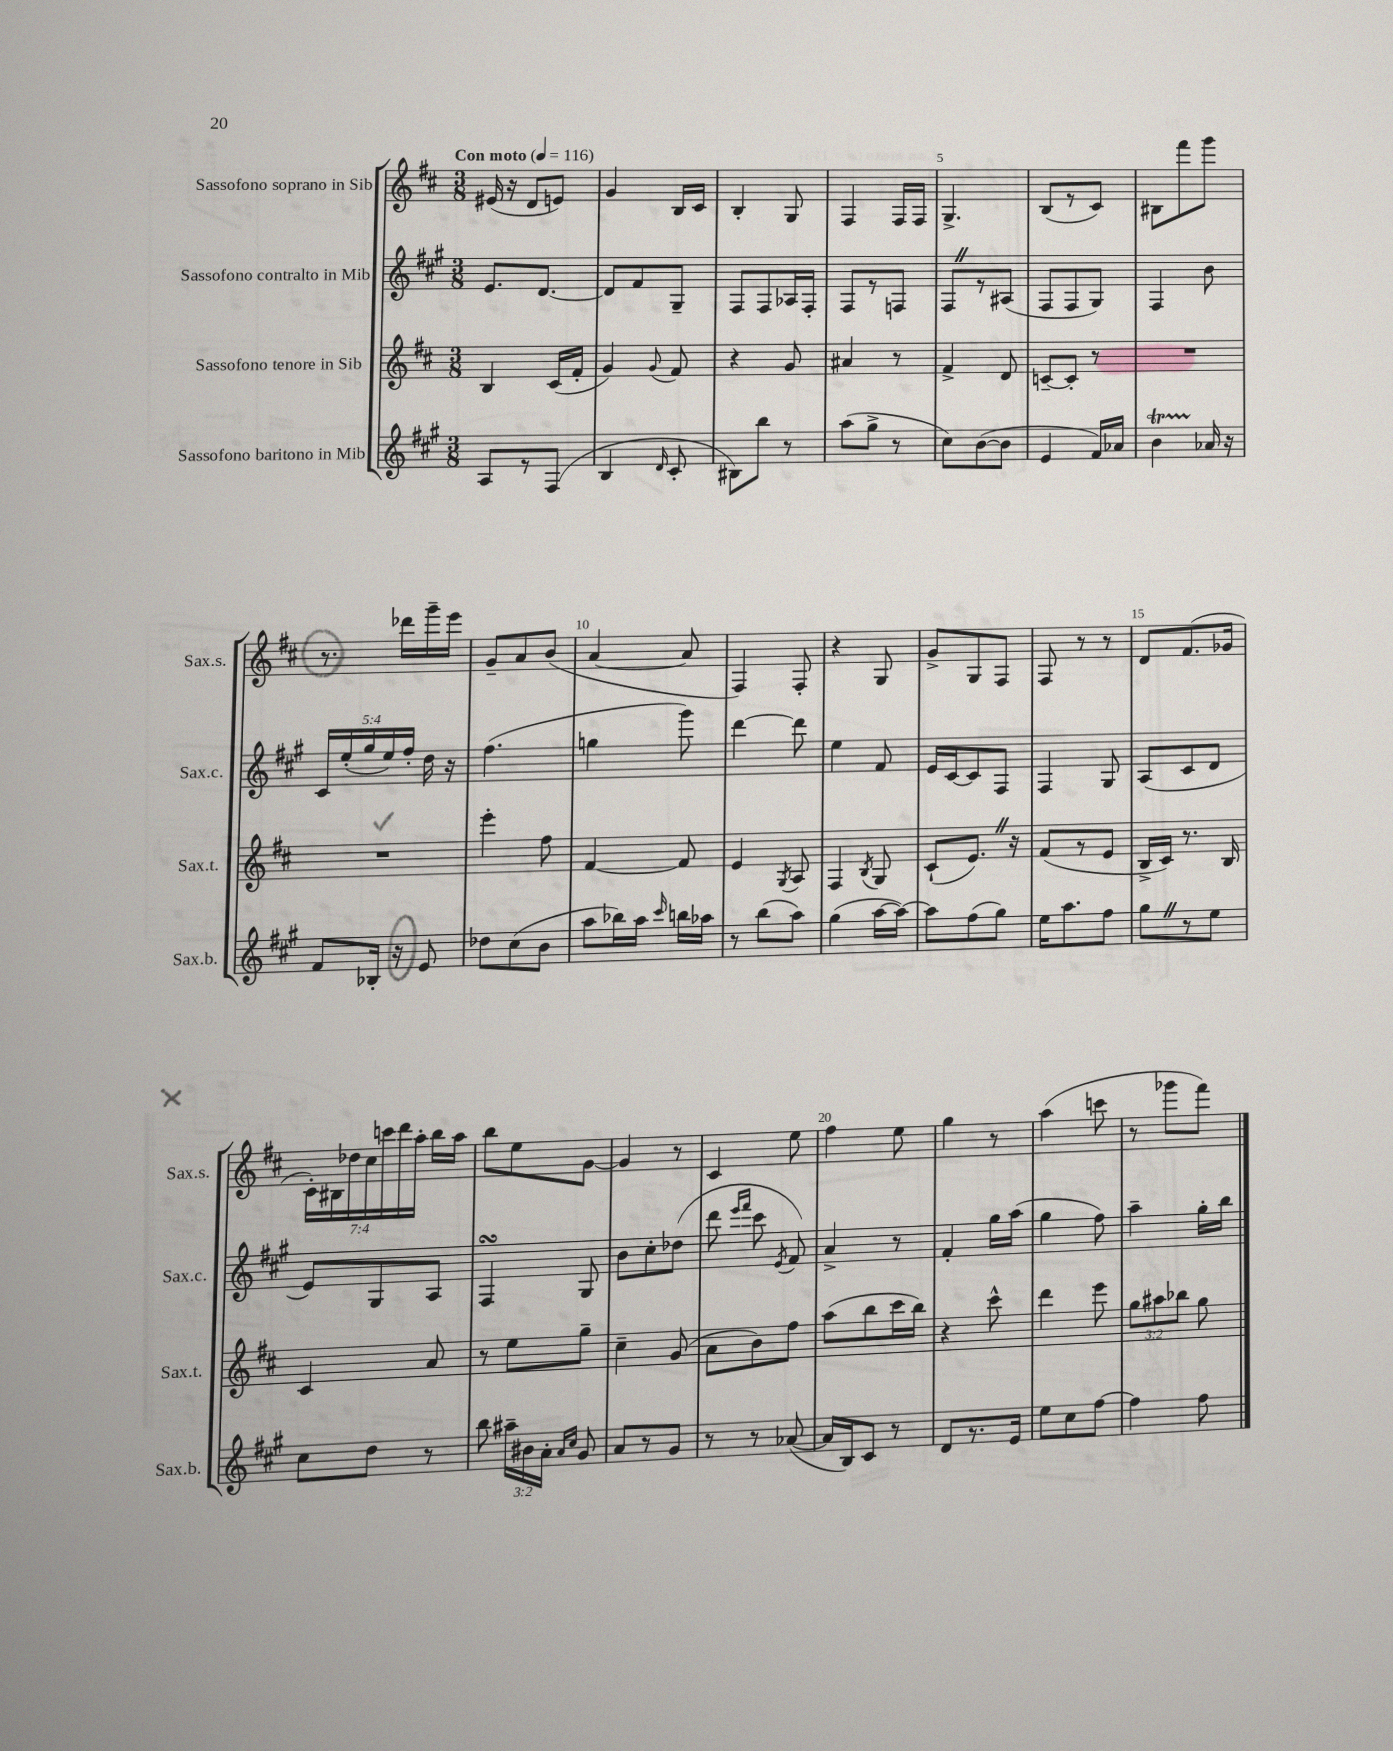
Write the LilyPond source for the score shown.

<<
\new StaffGroup <<
\new Staff = "s0" \with { instrumentName = "Sassofono soprano in Sib" shortInstrumentName = "Sax.s." } {
    \clef treble \key d \major \numericTimeSignature \time 3/8 \override Staff.TupletNumber.text = #tuplet-number::calc-fraction-text \tempo "Con moto" 4 = 116
    \autoBeamOff eis'16( r16 d'8[ e'8]) |
    g'4 b16[ cis'16] |
    b4-. g8 |
    fis4 fis16[ fis16] |
    g4.-> |
    b8[( r8 cis'8]) |
    bis8[ fis'''8 g'''8] |
    r8. des'''16[ g'''16-- e'''16] |
    g'8[-- a'8 b'8]( |
    a'4~ a'8 |
    fis4) fis8-. |
    r4 g8 |
    g'8[-> g8 fis8] |
    fis8 r8 r8 |
    d'8[ fis'8.( ges'16] |
    \tuplet 7/4 { cis'16[-.) bis16 des''16 cis''16 c'''16 d'''16 a''16]-. } b''16[ a''16] |
    b''8[ e''8 g'8]~ |
    g'4 r8 |
    cis'4 e''8 |
    fis''4 e''8 |
    g''4 r8 |
    a''4( c'''8 |
    r8 ges'''8[ fis'''8]) \bar "|." |
}
\new Staff = "s1" \with { instrumentName = "Sassofono contralto in Mib" shortInstrumentName = "Sax.c." } {
    \clef treble \key a \major \numericTimeSignature \time 3/8 \override Staff.TupletNumber.text = #tuplet-number::calc-fraction-text
    \autoBeamOff e'8.[ d'8.]~ |
    d'8[ fis'8 gis8]-- |
    fis8[ fis8 aes16 fis16]-. |
    fis8[ r8 f8] |
    fis8[ \once \override BreathingSign.text = \markup { \musicglyph "scripts.caesura.straight" } \breathe r8 ais8]( |
    fis8[ fis8 gis8]) |
    fis4 b'8 |
    \tuplet 5/4 { cis'16[ e''16-.( gis''16 e''16) fis''16]-. } d''16 r16 |
    fis''4.( |
    g''4 gis'''8) |
    d'''4~ d'''8 |
    e''4 fis'8 |
    e'16[ cis'16~ cis'8 fis8] |
    fis4 gis8 |
    a8[( cis'8 d'8] |
    e'8[) gis8 a8] |
    fis4\turn gis8 |
    b'8[ cis''8-. des''8]( |
    d'''8 \grace { e'''16[ fis'''16] } cis'''8 \acciaccatura { e'8 } fis'8) |
    a'4-> r8 |
    fis'4-. gis''16[ a''16]( |
    gis''4 fis''8) |
    a''4-- gis''16[-. b''16] \bar "|." |
}
\new Staff = "s2" \with { instrumentName = "Sassofono tenore in Sib" shortInstrumentName = "Sax.t." } {
    \clef treble \key d \major \numericTimeSignature \time 3/8 \override Staff.TupletNumber.text = #tuplet-number::calc-fraction-text
    \autoBeamOff b4 cis'16[( fis'16]-. |
    g'4) \appoggiatura { g'8 } fis'8 |
    r4 g'8 |
    ais'4 r8 |
    fis'4-> d'8 |
    c'8[~-- c'8]-. r8 |
    R4. |
    R4. |
    e'''4-. fis''8 |
    fis'4~ fis'8 |
    e'4 \acciaccatura { g8 } a8 |
    fis4 \acciaccatura { b8 } g8 |
    cis'8[-!( e'8.]) \once \override BreathingSign.text = \markup { \musicglyph "scripts.caesura.straight" } \breathe r16 |
    fis'8[( r8 e'8] |
    b16[-> cis'16]) r8. b16 |
    cis'4 a'8 |
    r8 e''8[ g''8]-- |
    cis''4-- g'8( |
    a'8[ b'8) fis''8] |
    a''8[( b''8 cis'''16 b''16]) |
    r4 cis'''8-^ |
    d'''4 e'''8 |
    \tuplet 3/2 { g''8[ ais''8 bes''8] } g''8 \bar "|." |
}
\new Staff = "s3" \with { instrumentName = "Sassofono baritono in Mib" shortInstrumentName = "Sax.b." } {
    \clef treble \key a \major \numericTimeSignature \time 3/8 \override Staff.TupletNumber.text = #tuplet-number::calc-fraction-text
    \autoBeamOff a8[ r8 fis8]( |
    b4 \grace { d'16 } cis'8-. |
    bis8[) b''8] r8 |
    a''8[( gis''8]-> r8 |
    cis''8[) b'8~( b'8] |
    e'4 fis'16[) aes'16] |
    b'4\startTrillSpan aes'16\stopTrillSpan r16 |
    fis'8[ bes16]-. r16 e'8 |
    des''8[ cis''8( b'8] |
    a''8[ bes''16) a''16] \grace { cis'''16 } b''16[ aes''16] |
    r8 b''8[( a''8]) |
    gis''4( a''16[~ a''16]~) |
    a''8[ fis''8( gis''8]) |
    e''16[ a''8. fis''8] |
    gis''8[ \once \override BreathingSign.text = \markup { \musicglyph "scripts.caesura.straight" } \breathe r8 e''8] |
    cis''8[ d''8] r8 |
    b''8 \tuplet 3/2 { ais''16[-- bis'16 a'16]-. } \grace { a'16[ cis''16] } gis'8 |
    a'8[ r8 gis'8] |
    r8 r8 aes'8~( |
    aes'16[ b16) cis'8] r8 |
    d'8[ r8. e'16] |
    e''8[ cis''8 fis''8]~ |
    fis''4 fis''8 \bar "|." |
}
>>
>>
\layout { \context { \Score \override BarNumber.break-visibility = ##(#f #t #t) barNumberVisibility = #(every-nth-bar-number-visible 5) } }
